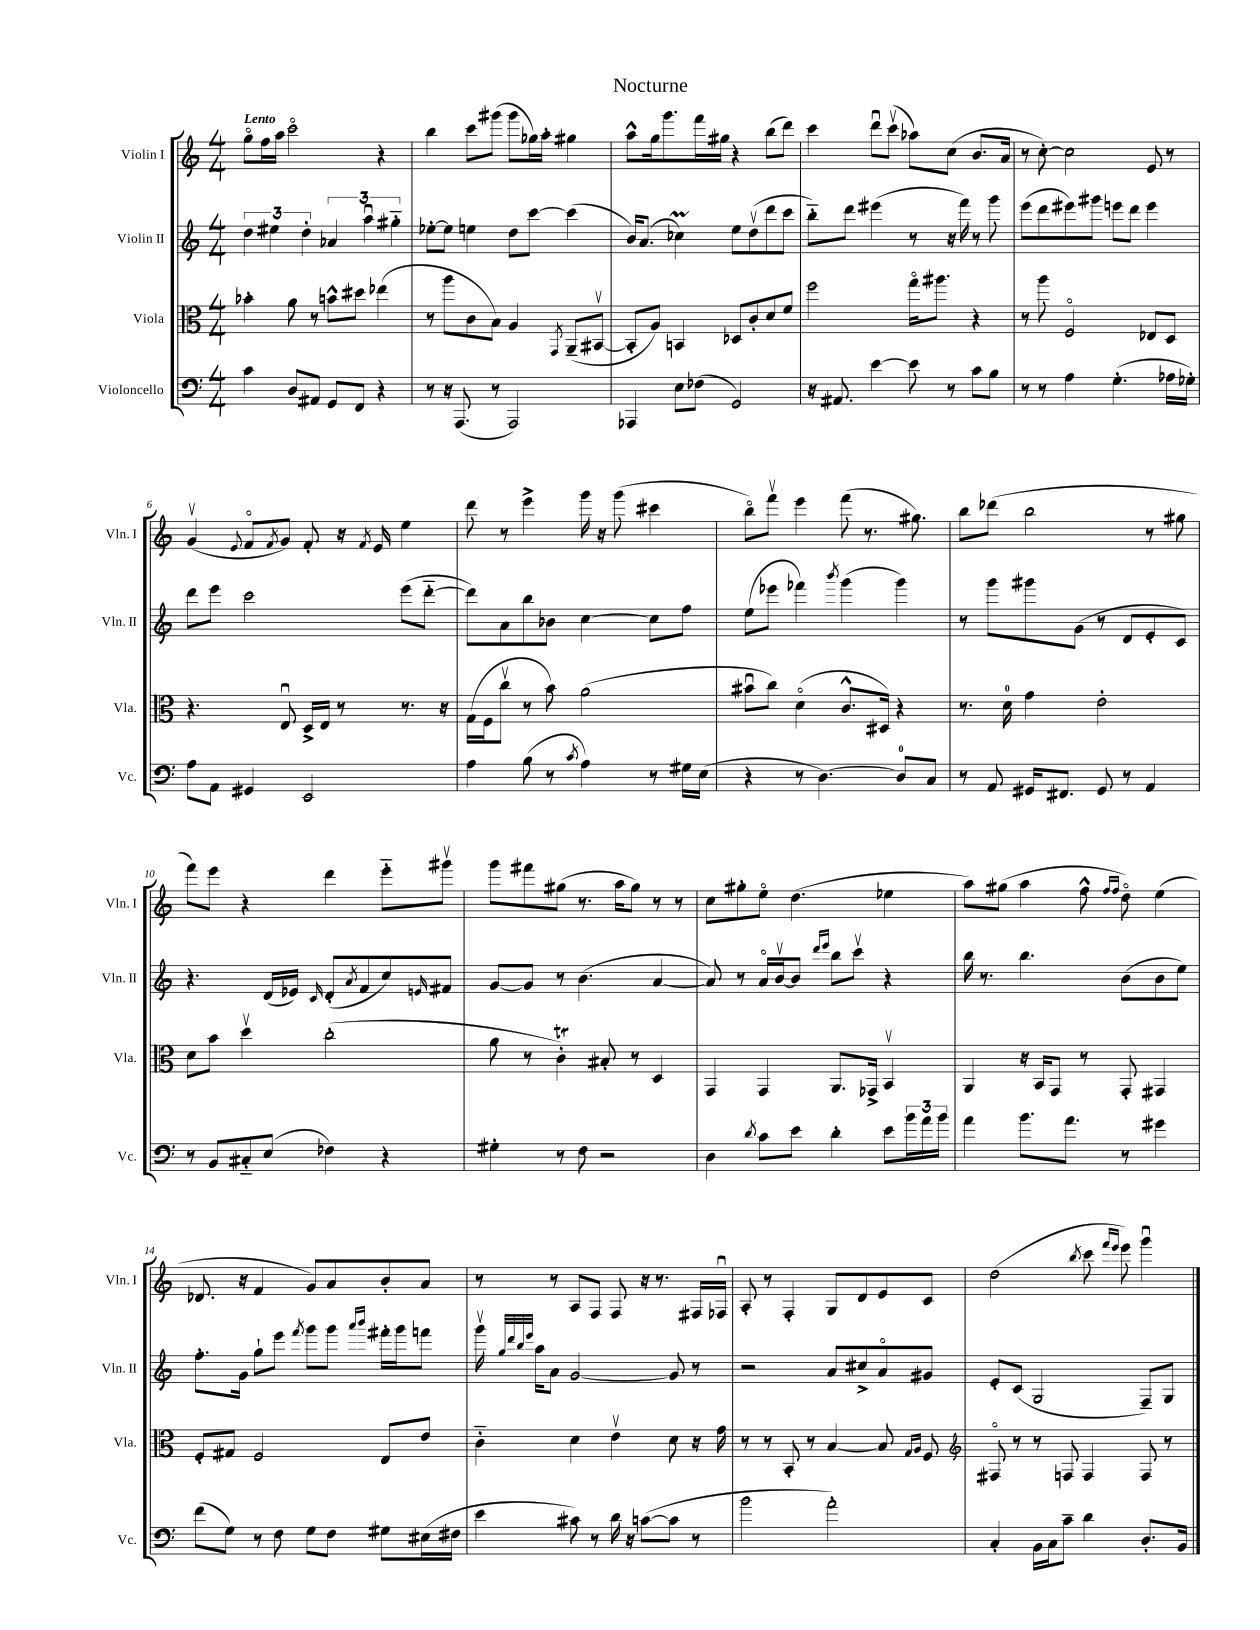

**kern	**kern	**kern	**kern
*part4	*part3	*part2	*part1
*staff4	*staff3	*staff2	*staff1
*I"Violoncello	*I"Viola	*I"Violin II	*I"Violin I
*I'Vc.	*I'Vla.	*I'Vln. II	*I'Vln. I
*clefF4	*clefC3	*clefG2	*clefG2
*k[]	*k[]	*k[]	*k[]
*M4/4	*M4/4	*M4/4	*M4/4
=1	=1	=1	=1
!	!	!	!LO:TX:a:B:t=Lento
4c\	4b-X'\	6dd\	8gg\L
.	.	.	16ff\L
.	.	6ee#X\	.
.	.	.	16aa\JJ
8D/L	8a\	.	2ccc\
.	.	6dd'\	.
8AA#X/J	8r	.	.
8GG/L	8bn^^\L	6a-X/	.
8FF/J	8dd#X\J	.	.
.	.	6aau\	.
4r	(4ee-X\	.	4r
.	.	6gg#X\	.
=2	=2	=2	=2
8r	8r	[8ee-X'\L	4bb\
16r	8aa\L	8ee-\J]	.
(8.AAA/	.	.	.
.	8c\	4een\	8ccc\L
8r	8B\J)	.	(8ggg#X\J
2AAA/)	4A/	8dd\L	8ggg#\L
.	.	[8ccc\J	16gg-X\L)
.	.	.	16aa'\JJ
.	8qGG/	.	.
.	(8AA~/L	(4ccc\]	4gg#X\
.	[8BB#Xv/J	.	.
=3	=3	=3	=3
4AAA-X/	8BB#'/L]	16b/KL)	8aa^^\L
.	.	(8.a/J	.
.	8A/J)	.	16gg\k
.	.	.	8.ggg\
8E\L	4BBn/	4cc-XM\)	.
(8F-X\J	.	.	16fff\L
.	.	.	16gg#X\JJ
2GG/)	8D-X/L	8ee\L	4r
.	8c'/	(8ddv\	.
.	8d/	8ddd\	(8bb\L
.	8f/J	8ccc\J	8ddd\J)
=4	=4	=4	=4
16r	2ff\	8bb\L)	4ccc\
8.AA#X/	.	.	.
.	.	8ddd\J	.
[4e\	.	(4eee#X\	8dddu\L
.	.	.	(8cccv\J
8e\]	16gg\KL	8r	8aa-X\L)
.	8.aa#X\J	.	.
8r	.	16r	(8cc\J
.	.	16fff\)	.
8c\L	4r	8r	8.b/L
8B\J	.	8ggg\	.
.	.	.	16a/Jk
=5	=5	=5	=5
8r	8r	(8eee\L	8r
8r	8aa\	8ddd\	[8cc'\)
4A\	2F/	8eee#X\)	2cc\]
.	.	8ggg#X\J	.
(4.G'\	.	8eeen\L	.
.	.	8ddd\J	.
.	8E-X/L	4eee\	8e/
16A-X\LL	8D/J	.	8r
16G-X'\JJ)	.	.	.
!!LO:LB:g=z
=6	=6	=6	=6
8A\L	4.r	8ddd\L	(4gv/
8AA\J	.	8eee\J	.
.	.	.	8qqe/
4GG#X/	.	2ccc\	8f/L
.	.	.	8qf/
.	8Eu/	.	8g/J)
2EE/	16D^/LL	.	8f'/
.	16E/JJ	.	.
.	8r	.	16r
.	.	.	8qf/
.	.	.	16e/
.	8.r	(8eee\L	4ee\
.	.	[8ddd\J	.
.	16r	.	.
=7	=7	=7	=7
4A\	(16G\LL	8ddd\L])	8ddd\
.	16F\J	.	.
.	8ccv\J	8a\	8r
(8B\	8r	8bb\	4eee^\
8r	8b\)	8b-X\J	.
8qc/	.	.	.
4A\)	(2a\	[4cc\	16ggg\
.	.	.	16r
.	.	.	(8ggg\
8r	.	8cc\L]	4ccc#X\
16G#X\LL	.	8ff\J	.
(16E\JJ	.	.	.
=8	=8	=8	=8
4r	8b#Xu\L	(8ee\L	8bb\L)
.	8cc\J)	8eee-X\J	8fffv\J
8r	(4d\	4fff-X\)	4eee\
[4.D\)	.	.	.
.	.	8qbbb/	.
.	8.c^^/L	(4ggg\	(8fff\
.	.	.	8.r
.	16D#X/Jk)	.	.
8D/L]	4r	4ggg\)	.
.	.	.	8.gg#X\)
8C/J	.	.	.
=9	=9	=9	=9
8r	8.r	8r	8bb\L
8AA/	.	8ggg\L	(8ddd-X\J
.	16d\	.	.
16GG#X/KL	4g\	8ggg#X\	2bb\
8.FF#X/J	.	.	.
.	.	(8g\J	.
8GG#/	2e'\	8r	.
8r	.	8d/L	.
4AA/	.	8e'/	8r
.	.	8c/J)	8gg#X\
!!LO:LB:g=z
=10	=10	=10	=10
8r	8d\L	4.r	8fff\L)
8BB/L	8b\J	.	8eee\J
8C#X/	4ddv\	.	4r
(8E/J	.	(16d/LL	.
.	.	16e-X/JJ)	.
.	.	16qqc/	.
4F-X\)	(2cc'\	(8d'/L	4ddd\
.	.	8qa/	.
.	.	8f/	.
4r	.	8cc/)	8eee\L
.	.	16qqen/	.
.	.	8f#X/J	8ggg#Xv\J
=11	=11	=11	=11
4G#X'\	8a\	[8g/L	8ggg\L
.	8r	8g/J]	8fff#X\
8r	4cT'\)	8r	(8gg#X\J
8F\	.	(4.b\	8.r
2r	8B#X'/	.	.
.	.	.	16aa\KL
.	8r	.	8gg#\J)
.	4D/	[4a/	8r
.	.	.	8r
=12	=12	=12	=12
4D\	4GG/	8a/])	8cc\L
.	.	8r	8gg#X'\
8qd/	.	.	.
8c\L	4GG/	16a/LL	8ee\J
.	.	[16bv/J	.
8e\J	.	8b/J]	(4.dd\
.	.	16qqddd/LL	.
.	.	16qqeee/JJ	.
4d'\	8.AA/L	8bb\L	.
.	.	8cccv\J	.
.	16GG-X^/Jk	.	.
8e\L	4BBv/	4r	4ee-X\
24b\L	.	.	.
24a\	.	.	.
24b\JJ	.	.	.
=13	=13	=13	=13
4a\	4AA/	16bb\	8aa\L)
.	.	8.r	.
.	.	.	(8gg#X\J
8.b\L	16r	4.bb\	4aa\
.	16BB/KL	.	.
.	8GG/J	.	.
8.a\J	.	.	.
.	8r	.	8ff^^\
.	.	.	16qqff/LL
.	.	.	16qqff/JJ
8r	8GG'/	(8b\L	8dd\)
4g#X\	4GG#X/	8b\	(4ee\
.	.	8ee\J)	.
!!LO:LB:g=z
=14	=14	=14	=14
(8f\L	8F'/L	8.ff'\L	8.d-X/
8G\J)	8G#X/J	.	.
.	.	16g\Jk	16r
8r	2F/	8gg`\L	4f/
8F\	.	8eee\J	.
.	.	8qfff/	.
8G\L	.	8ggg\L	8g/L)
8F\J	.	8ggg\J	8a/
.	.	16qqaaa/LL	.
.	.	16qqbbb/JJ	.
8G#X\L	8E/L	16fff#X'\LL	8b'/
.	.	16ggg\J	.
(16E#X\L	8e/J	8fffn\J	8a/J
16F#X\JJ	.	.	.
=15	=15	=15	=15
4e\	4c\	16gggv\	8r
.	.	32qqgg/LLL	.
.	.	32qqddd/	.
.	.	32qqbb/	.
.	.	32qqeee/JJJ	.
.	.	16aa\KL	.
.	.	8a\J	8r
8c#X\)	4d\	[2g/	8A/L
8r	.	.	8F/J
16d\	4ev\	.	8F/
16r	.	.	.
([8cn\L	.	.	16r
.	.	.	8.r
8c\J]	8d\	8g/]	.
8r	16r	8r	16F#X/LL
.	16g\	.	16F-Xu/JJ
=16	=16	=16	=16
2b\	8r	2r	8A'/
.	8r	.	8r
.	8BB'/	.	4F'/
.	8r	.	.
2a'\)	[4B/	8a/L	8G/L
.	.	8cc#X^/	8d/
.	8B/]	8a/	8e/
.	16qqG/LL	.	.
.	16qqA/JJ	.	.
.	8F/	8g#X/J	8c/J
=17	=17	=17	=17
*	*clefG2	*	*
4C'/	8F#X/	8e'/L	(2dd\
.	8r	(8c/J	.
16BB\LL	8r	2G/	.
16C\J	.	.	.
8c~\J	8Fn/	.	.
.	.	.	8qbb/
4d\	4F/	.	8ccc\
.	.	.	16qqfff/LL
.	.	.	16qqeee/JJ
.	.	.	8eee\)
8.D'/L	8F/	8F~/L)	4gggu\
.	8r	8G/J	.
16BB/Jk	.	.	.
==	==	==	==
*-	*-	*-	*-
